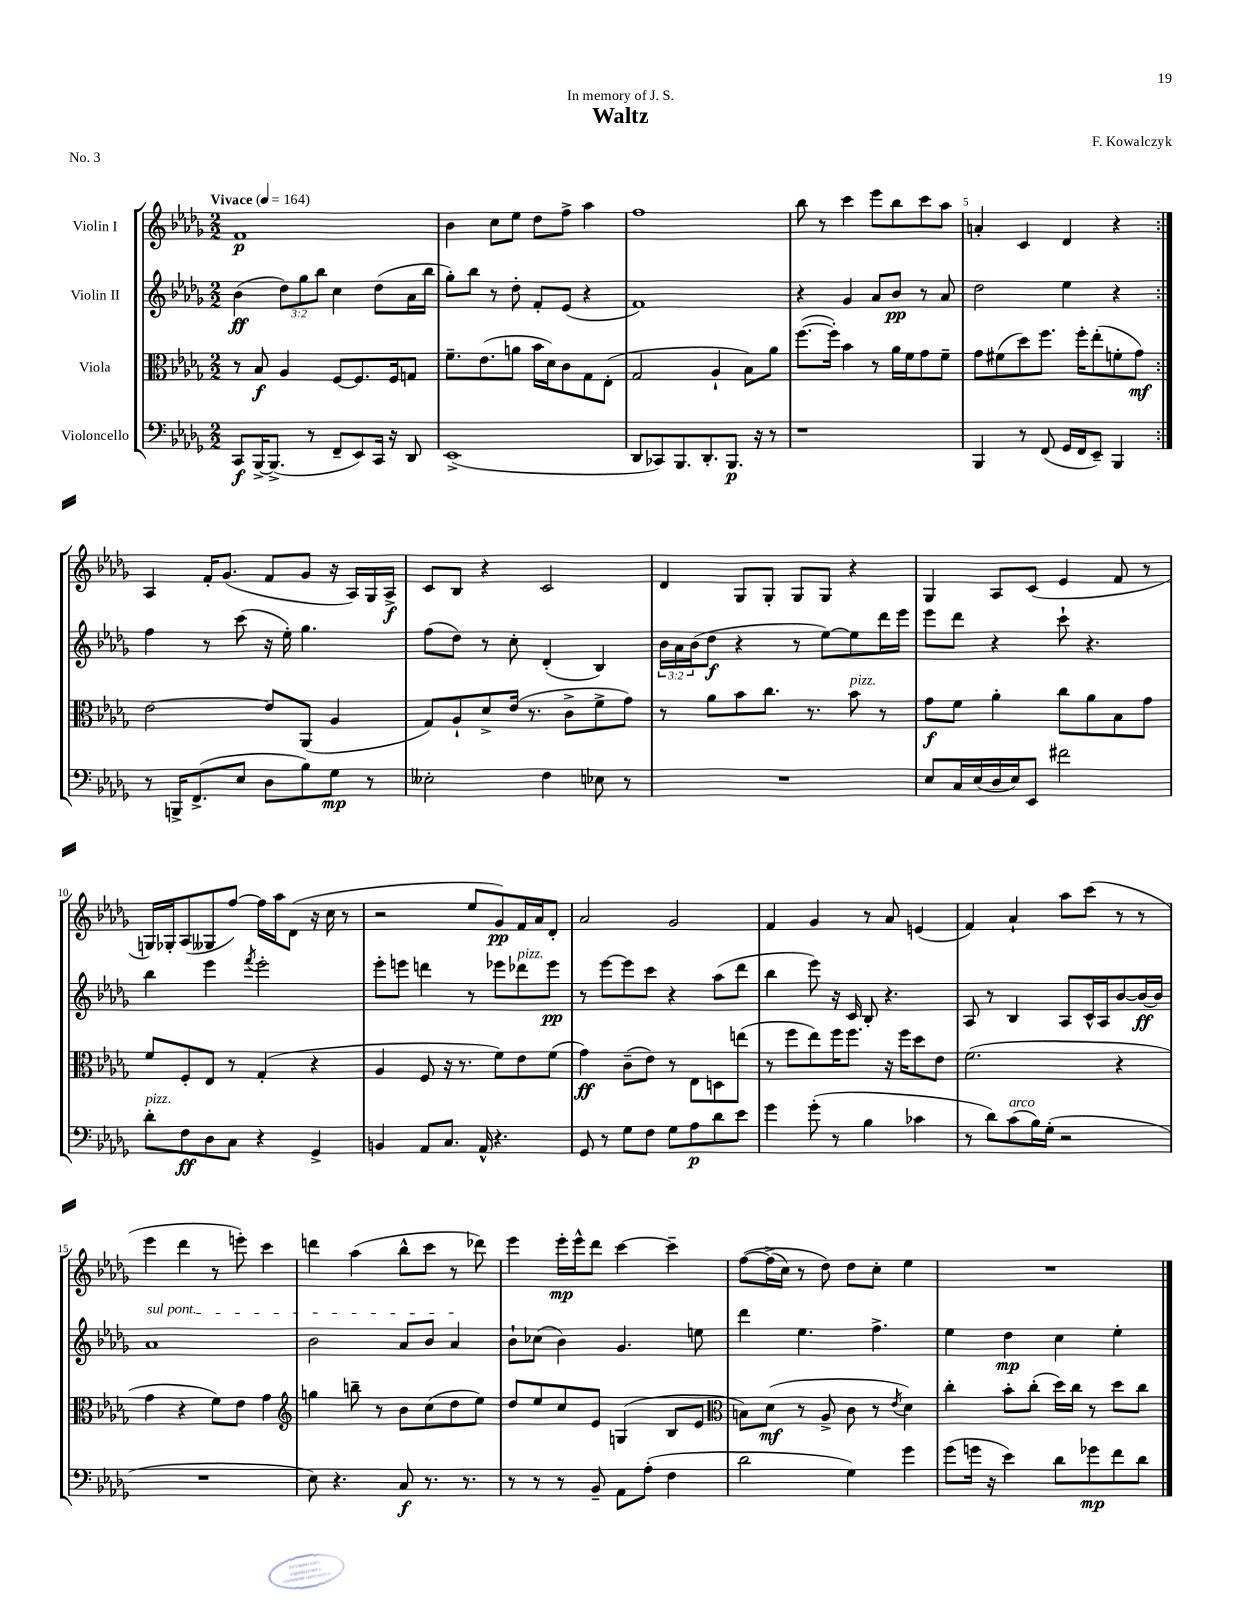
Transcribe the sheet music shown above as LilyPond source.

\header { title = "Waltz" composer = "F. Kowalczyk" dedication = "In memory of J. S." piece = "No. 3" }
<<
\new StaffGroup <<
\new Staff = "s0" \with { instrumentName = "Violin I" } {
    \clef treble \key des \major \numericTimeSignature \time 2/2 \tempo "Vivace" 4 = 164
    \repeat volta 2 { f'1\p |
    bes'4 c''8 ees''8 des''8 f''8-> aes''4 |
    f''1 |
    bes''8 r8 c'''4 ees'''8 bes''8 c'''8 aes''8 |
    a'4-. c'4 des'4 r4 | }
    aes4 f'16-. ges'8.( f'8 ges'8 r16 aes16) ges16 aes16->\f |
    c'8 bes8 r4 c'2 |
    des'4 ges8 ges8-. ges8 ges8 r4 |
    ges4 aes8 c'8( ees'4 f'8 r8 |
    g16) ges16-. aes8( geses8 f''8~) f''16 aes''16 des'8( r16 c''16 r8 |
    r2 ees''8 ges'8\pp) f'16 aes'16 des'8-. |
    aes'2 ges'2 |
    f'4 ges'4 r8 aes'8 e'4( |
    f'4) aes'4-! aes''8 c'''8( r8 r8 |
    ees'''4 des'''4 r8 e'''8-.) c'''4 |
    d'''4 aes''4( bes''8-^ c'''8 r8 des'''8) |
    ees'''4 ees'''16-.\mp ees'''16-^ des'''8 c'''4~ c'''4-- |
    f''8~\( f''16->( c''16) r8 des''8\) des''8 c''8-. ees''4 |
    R1 \bar "|." |
}
\new Staff = "s1" \with { instrumentName = "Violin II" } {
    \clef treble \key des \major \numericTimeSignature \time 2/2 \override Staff.TupletNumber.text = #tuplet-number::calc-fraction-text
    \repeat volta 2 { bes'4\ff( \tuplet 3/2 { des''8) ges''8 bes''8 } c''4 des''8( aes'16 bes''16 |
    ges''8-.) bes''8 r8 des''8-. f'8-. ees'8( r4 |
    f'1) |
    r4 ges'4 aes'8 bes'8\pp r8 aes'8 |
    des''2 ees''4 r4 | }
    f''4 r8 c'''8( r16 ees''16-.) ges''4. |
    f''8( des''8) r8 c''8-. des'4-.( bes4) |
    \tuplet 3/2 { bes'16 aes'16 bes'16( } des''8\f r4 r8 ees''8~) ees''8 des'''16 ees'''16 |
    ees'''8 des'''8 r4 c'''8-! r4. |
    bes''4 ees'''4 \acciaccatura { f'''8 } ees'''2-. |
    ees'''8-. e'''8 d'''4 r8 ees'''8 des'''8^\markup { \italic "pizz." } ees'''8\pp |
    r8 ees'''8~ ees'''8 c'''8 r4 aes''8( des'''8 |
    bes''4 ees'''8) r16 c'16 bes8-. r4. |
    aes8 r8 bes4 aes8 c'16-^ aes16 bes'8~ bes'16~\ff bes'16 |
    \once \override TextSpanner.bound-details.left.text = \markup { \italic "sul pont." } aes'1\startTextSpan |
    bes'2 aes'8 bes'8 aes'4\stopTextSpan |
    bes'8-! ces''8( bes'4) ges'4. e''8 |
    des'''4 ees''4. f''4.-> |
    ees''4 des''4\mp c''4 ees''4-. \bar "|." |
}
\new Staff = "s2" \with { instrumentName = "Viola" } {
    \clef alto \key des \major \numericTimeSignature \time 2/2
    \repeat volta 2 { r8 bes8\f aes4 f8~ f8. f16 g8 |
    f'8.-- ees'8.( a'8 bes'16 des'16) c'8 ges8 ees8-.( |
    ges2 aes4-! bes8) aes'8 |
    f''8.~( f''16-.) bes'4 r8 aes'16 f'16 ges'8 f'8-- |
    ges'8 fis'8( des''8) f''8. f''16-. ees''8-.( f'8-. ges'8\mf) | }
    ees'2~ ees'8 aes,8( aes4 |
    ges8) aes8-! des'8-> ees'16( r8. c'8-> f'8-> ges'8) |
    r8 aes'8 bes'8 c''8. r8. bes'8^\markup { \italic "pizz." } r8 |
    ges'8\f f'8 aes'4-. c''8 aes'8 bes8 ges'8 |
    f'8 f8-. ees8 r8 ges4-.( r4 |
    aes4 f8 r16 r8. f'8) ees'8 f'8( |
    ges'4\ff) c'8--( ees'8) r8 ees8 d8 e''8( |
    r8 f''8 ees''8) f''16 f''8. r16 f''16 des''8 ees'8 |
    f'2.( r4 |
    ges'4 r4 f'8) ees'8 ges'4 |
    \clef treble g''4 b''8-- r8 bes'8 c''8( des''8 ees''8) |
    des''8 ees''8 c''8 ees'8 g4( bes8 ees'8 |
    \clef alto b8) des'8\mf( r8 aes8-> c'8 r8 \acciaccatura { ees'8 } des'4) |
    c''4-. bes'8-. c''8-.( des''16) c''16 r8 des''8 c''8 \bar "|." |
}
\new Staff = "s3" \with { instrumentName = "Violoncello" } {
    \clef bass \key des \major \numericTimeSignature \time 2/2
    \repeat volta 2 { c,8\f bes,,16~-> bes,,8.->( r8 f,8-- ees,8) c,16 r16 des,8 |
    ees,1->( |
    des,8 ces,8) bes,,8. des,8.-. bes,,8.\p r16 r8 |
    r1 |
    bes,,4 r8 f,8( ges,16 f,16 ees,8--) bes,,4 | }
    r8 b,,16-> f,8.->( ees8 des8 bes8) ges8\mp r8 |
    eeses2-. f4 ees8 r8 |
    R1 |
    ees8 c16 ees16( des16 ees16) ees,8 fis'2 |
    des'8-.^\markup { \italic "pizz." } f8\ff des8 c8 r4 ges,4-> |
    b,4 aes,8 c8. aes,16-^ r4. |
    ges,8 r8 ges8 f8 ges8 aes8\p des'8 ees'8 |
    ges'4 ges'8-.( r8 bes4 ces'4 |
    r8 des'8) c'8^\markup { \italic "arco" }( bes16) ges16-.( r2 |
    R1 |
    ees8) r4. c8\f r8. r8. |
    r8 r8 r8 bes,8-- aes,8 aes8-.( f4 |
    des'2 ges4) ges'4 |
    ges'8( g'16 r16 ees'4) des'8 ges'8\mp f'8 des'8 \bar "|." |
}
>>
>>
\layout { \context { \Score \override BarNumber.break-visibility = ##(#f #t #t) barNumberVisibility = #(every-nth-bar-number-visible 5) } }
